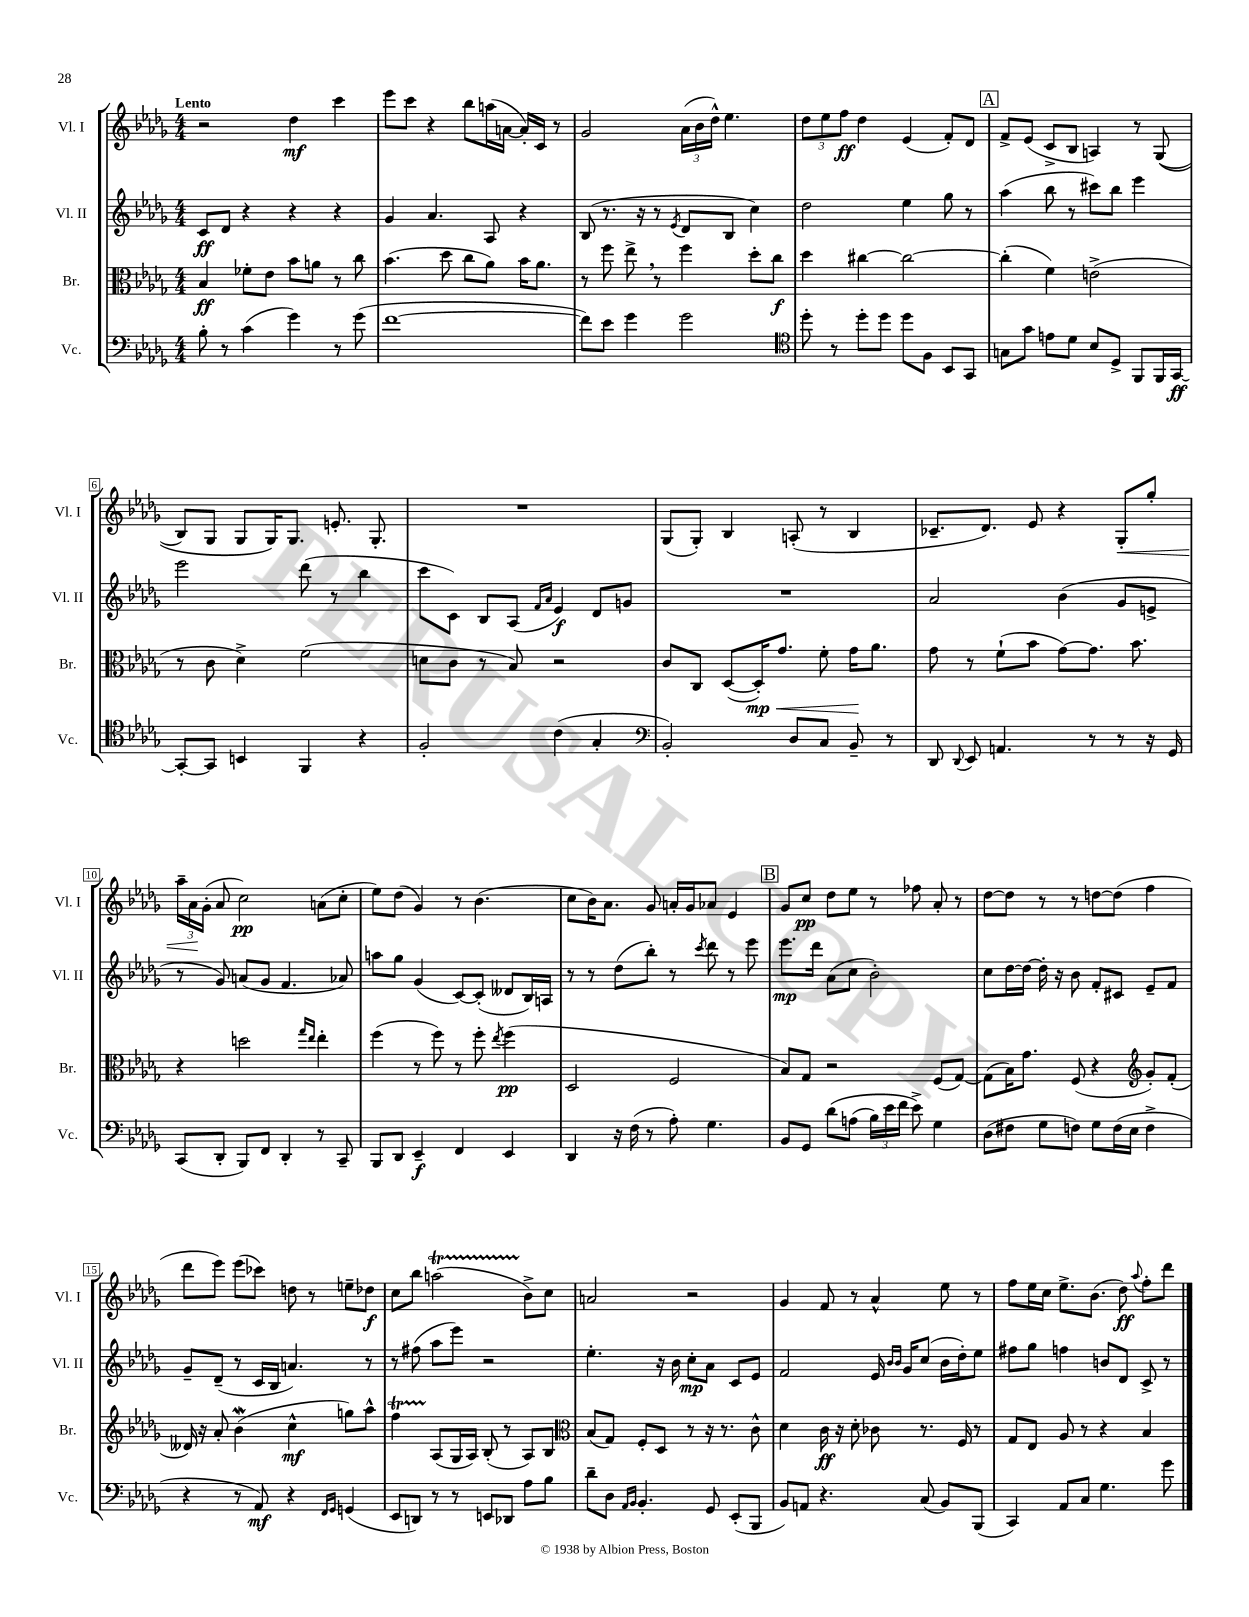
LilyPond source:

<<
\new StaffGroup <<
\new Staff = "s0" \with { instrumentName = "Vl. I" shortInstrumentName = "Vl. I" } {
    \clef treble \key des \major \numericTimeSignature \time 4/4 \tempo "Lento"
    \autoBeamOff r2 des''4\mf c'''4 |
    ees'''8[ c'''8] r4 bes''8[ a''16( a'16]~ a'16[-.) c'16] r8 |
    ges'2 \tuplet 3/2 { aes'16[( bes'16 des''16]-^) } ees''4. |
    \tuplet 3/2 { des''8[ ees''8 f''8]\ff } des''4 ees'4( f'8[-.) des'8] |
    \mark \markup { \box "A" } f'8[-> ees'8]( c'8[-> bes8] a4) r8 ges8(\( |
    bes8[) ges8] ges8[ ges16\) ges8.] e'8.-. ges8.-. |
    R1 |
    ges8[( ges8]-.) bes4 a8-.( r8 bes4 |
    ces'8.[-- des'8.]) ees'8 r4 ges8[-.\< ges''8]-. |
    \tuplet 3/2 { aes''16[-- aes'16\! ges'16]-.( } aes'8 c''2\pp) a'8[( c''8]-. |
    ees''8[) des''8]( ges'4) r8 bes'4.( |
    c''8[ bes'16) aes'8.] ges'8 a'16[-. ges'16 aes'8] ees'4 |
    \mark \markup { \box "B" } ges'8[ c''8]\pp des''8[ ees''8] r8 fes''8 aes'8-. r8 |
    des''8[~ des''8] r8 r8 d''8[~ d''8]( f''4 |
    des'''8[ ees'''8]) ees'''8[( ces'''8]) d''8 r8 e''8[-- des''8]\f |
    c''8[ bes''8] a''2\startTrillSpan( bes'8[->\stopTrillSpan) c''8] |
    a'2 r2 |
    ges'4 f'8 r8 aes'4-^ ees''8 r8 |
    f''8[ ees''16 c''16] ees''8.[-> bes'8.]( des''8\ff) \appoggiatura { aes''8 } f''8[-. des'''8] \bar "|." |
}
\new Staff = "s1" \with { instrumentName = "Vl. II" shortInstrumentName = "Vl. II" } {
    \clef treble \key des \major \numericTimeSignature \time 4/4
    \autoBeamOff c'8[\ff des'8] r4 r4 r4 |
    ges'4 aes'4. aes8 r4 |
    bes8( r8. r16 r8 \acciaccatura { ees'8 } des'8[ bes8] c''4) |
    des''2 ees''4 ges''8 r8 |
    \mark \markup { \box "A" } aes''4( bes''8 r8 cis'''8[) bes''8] ees'''4 |
    ees'''2 des'''8( r8 bes''4 |
    c'''8[ c'8]) bes8[ aes8]( \grace { f'16[ aes'16] } ees'4\f) des'8[ g'8] |
    R1 |
    aes'2 bes'4( ges'8[ e'8]-> |
    r8 ges'8) a'8[( ges'8] f'4. aes'8) |
    a''8[ ges''8] ges'4( c'8[~) c'8]-.( deses'8[ bes16) a16] |
    r8 r8 des''8[( bes''8]-.) r8 \acciaccatura { c'''8 } des'''8 r8 ees'''8 |
    \mark \markup { \box "B" } ees'''8.[\mp des'''16] aes'8[( c''8] bes'2-.) |
    c''8[ des''16~ des''16]~ des''16-. r16 bes'8 f'8[-. cis'8] ees'8[-- f'8] |
    ges'8[-- des'8]--( r8 c'16[ bes16] a'4.) r8 |
    r8 fis''8( aes''8[ ees'''8]) r2 |
    ees''4.-. r16 bes'16 c''8[-.\mp aes'8] c'8[ ees'8] |
    f'2 ees'16 \grace { bes'16[ bes'16] } ges'16[ c''8]( bes'16[ des''16-.) ees''8] |
    fis''8[ ges''8] f''4 b'8[ des'8] c'8-> r8 \bar "|." |
}
\new Staff = "s2" \with { instrumentName = "Br." shortInstrumentName = "Br." } {
    \clef alto \key des \major \numericTimeSignature \time 4/4
    \autoBeamOff bes4\ff fes'8[-. ees'8] bes'8[ a'8] r8 c''8 |
    bes'4.( des''8 c''8[ aes'8]) bes'16[ aes'8.] |
    r8 f''8 ees''8-> \breathe r8 f''4 des''8[-. c''8]\f |
    des''4 cis''4~ cis''2~ |
    \mark \markup { \box "A" } cis''4-.( f'4) e'2->( |
    r8 c'8 des'4->) f'2( |
    d'8[ c'8] r8 bes8) r2 |
    c'8[ c8] des8[~( des16-.\mp\<) ges'8.] f'8-. ges'16[\! aes'8.] |
    ges'8 r8 f'8[-!( bes'8] ges'8[~) ges'8.] bes'8. |
    r4 d''2 \grace { ges''16[ ees''16] } ees''4-. |
    f''4( r8 f''8) r8 f''8-. \acciaccatura { ees''8 } f''4\pp( |
    des2 f2 |
    \mark \markup { \box "B" } bes8[) ges8] r2 f8[( ges8]~) |
    ges8[( bes16) ges'8.] f8( r4 \clef treble ges'8[-.) f'8]-.( |
    deses'16) r16 aes'8-. bes'4\mordent( c''4-^\mf g''8[) aes''8]-^ |
    f''4\startTrillSpan aes8[\stopTrillSpan( ges16 aes16]) bes8-.( r8 aes8[) bes8] |
    \clef alto bes8[( ges8]) f8[-. des8] r8 r16 r8. c'8-^ |
    des'4 c'16\ff r16 des'8-. ces'8 r8. f16 r8 |
    ges8[ ees8] aes8 r8 r4 bes4 \bar "|." |
}
\new Staff = "s3" \with { instrumentName = "Vc." shortInstrumentName = "Vc." } {
    \clef bass \key des \major \numericTimeSignature \time 4/4
    \autoBeamOff bes8-. r8 c'4( ges'4) r8 ges'8( |
    f'1~ |
    f'8[) ees'8] ges'4 ges'2 |
    \clef tenor des''8-. r8 des''8[-. des''8] des''8[ f8] bes,8[ ges,8] |
    \mark \markup { \box "A" } g8[ ges'8] e'8[ des'8] bes8[ des8]-> f,8[ f,16 ges,16]~\ff |
    ges,8[~-. ges,8] b,4 f,4 r4 |
    f2-. c'4( ges4-. |
    \clef bass bes,2-.) des8[ c8] bes,8-- r8 |
    des,8 \appoggiatura { des,8 } ees,8 a,4. r8 r8 r16 ges,16 |
    c,8[( des,8]-. bes,,8[) f,8] des,4-. r8 c,8-- |
    bes,,8[ des,8] ees,4--\f f,4 ees,4 |
    des,4 r16 f16( r8 aes8-.) ges4. |
    \mark \markup { \box "B" } bes,8[ ges,8] des'8[\( a8]( \tuplet 3/2 { bes16[) ees'16 f'16] } ees'8->\) ges4 |
    des8[( fis8] ges8[ f8]) ges8[ f16( ees16] f4-> |
    r4 r8 aes,8\mf) r4 \grace { f,16[ ges,16] } g,4( |
    ees,8[ d,8]) r8 r8 e,8[ des,8] aes8[ bes8] |
    des'8[-- des8] \grace { aes,16[ bes,16] } bes,4.-. ges,8 ees,8[-.( bes,,8] |
    bes,8[) a,8] r4. c8( bes,8[) bes,,8]( |
    c,4) aes,8[ c8] ges4. ges'8 \bar "|." |
}
>>
>>
\layout { \context { \Score \override BarNumber.stencil = #(make-stencil-boxer 0.1 0.3 ly:text-interface::print) } }
